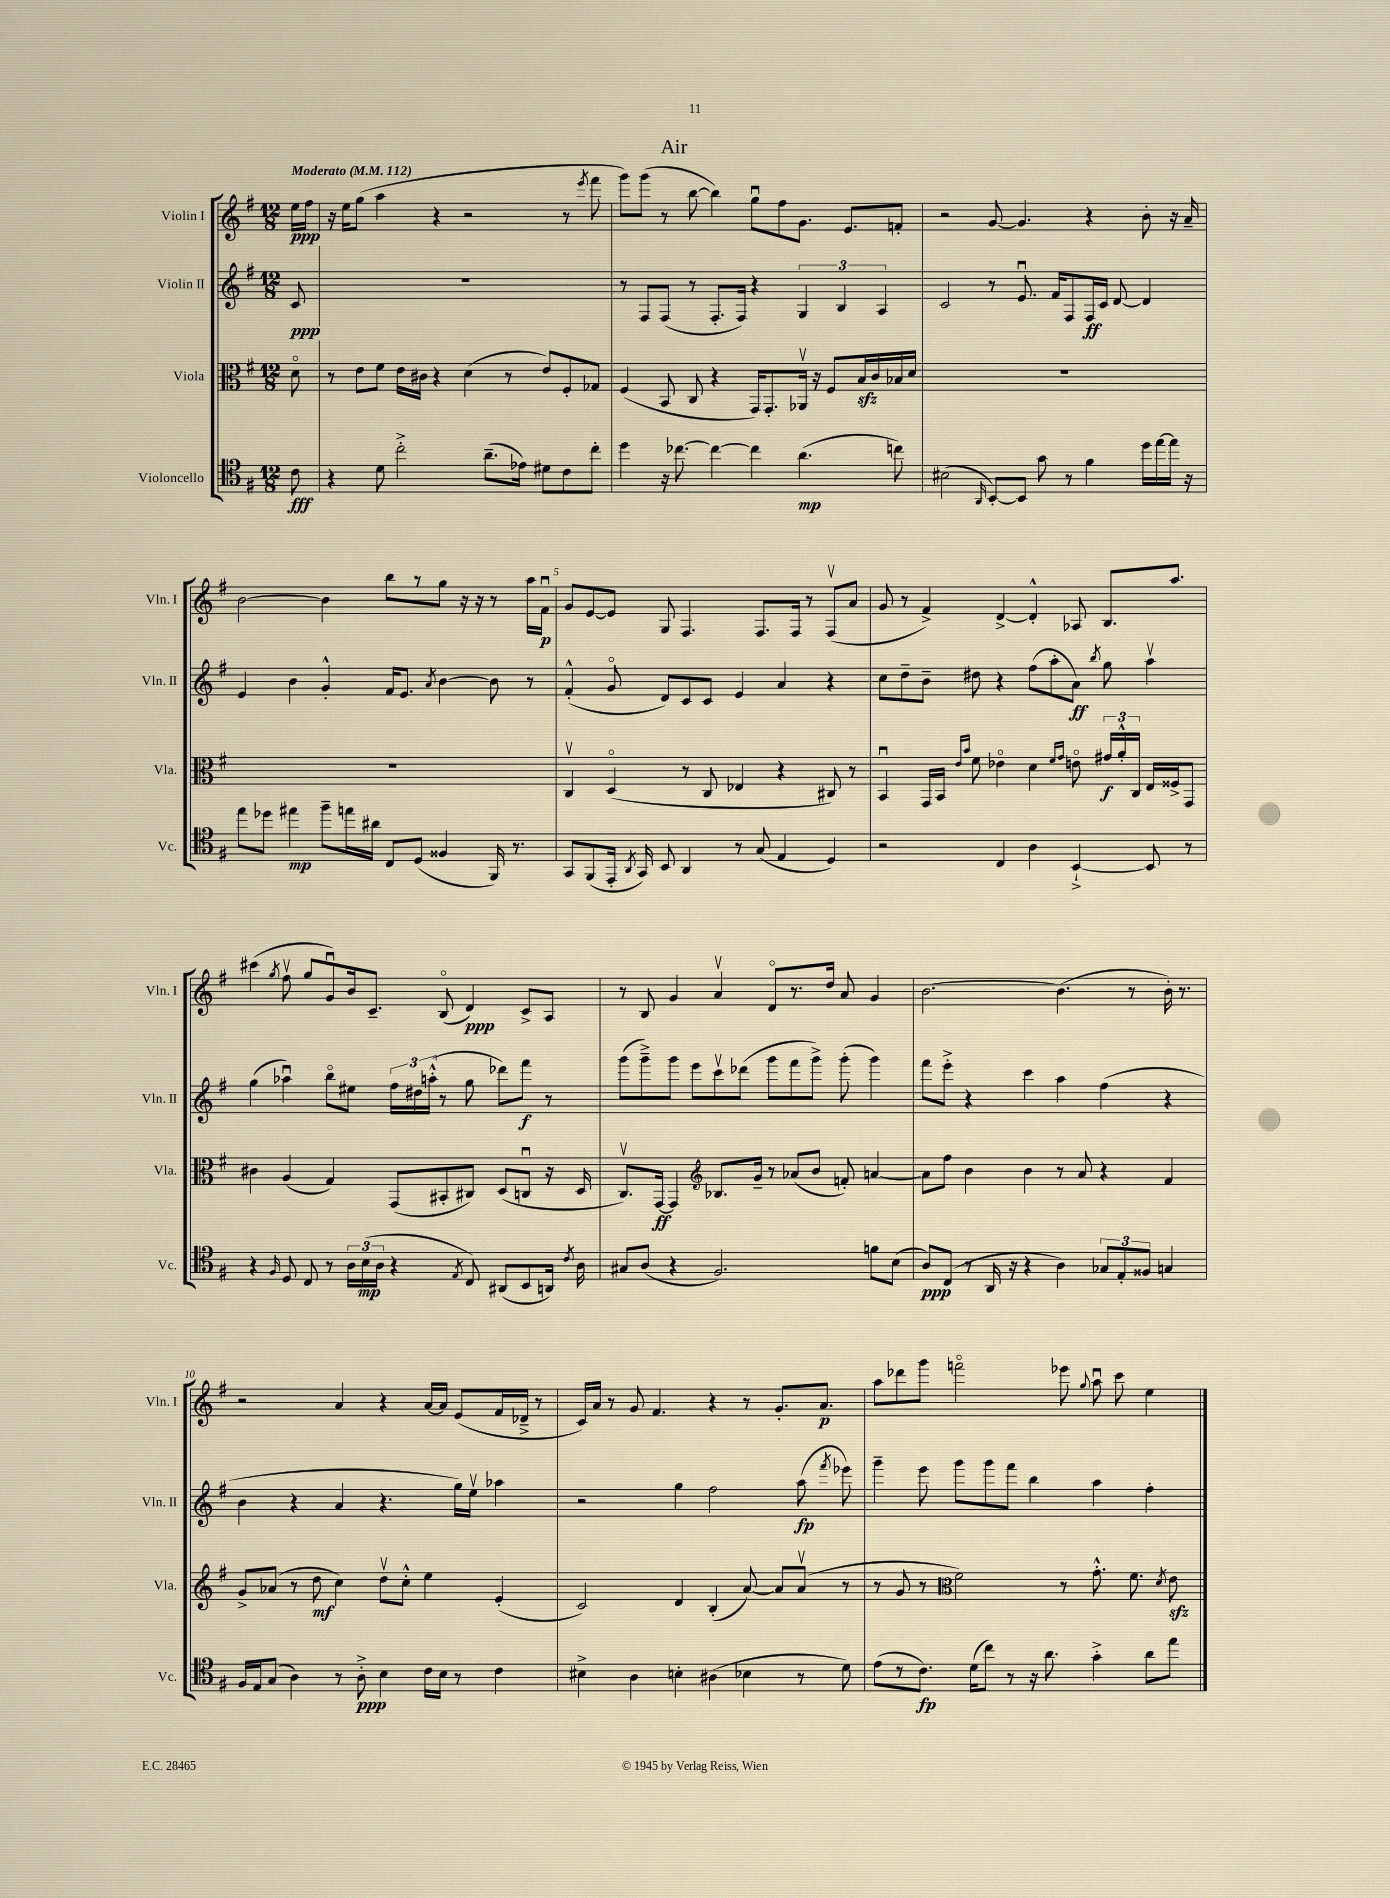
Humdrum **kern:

**kern	**kern	**kern	**kern
*staff4	*staff3	*staff2	*staff1
*clefC4	*clefC3	*clefG2	*clefG2
*k[f#]	*k[f#]	*k[f#]	*k[f#]
*M12/8	*M12/8	*M12/8	*M12/8
*MM112	*MM112	*MM112	*MM112
8c\	8do\	8c/	16ee\LL
.	.	.	16ff#\JJ
=	=	=	=
4r	8r	1.r	16r
.	.	.	16ee\LK
.	8e\L	.	(8gg\J
8d\	8f#\J	.	4aa\
2cc'^\	16e\LL	.	.
.	16c#\JJ	.	.
.	4r	.	4r
.	(4d\	.	2r
(8.a~\L	.	.	.
.	8r	.	.
16e-\Jk)	.	.	.
8d#\L	8e/L)	.	.
8c\	8F#'/	.	8r
.	.	.	8qeee/
8cc'\J	8G-/J	.	8fff#\
=	=	=	=
4dd\	(4F#/	8r	8ggg\L)
.	.	8F#/L	(8ggg\J
16r	8BB/	(8F#/J	8r
[8.cc-\	.	.	.
.	8C/	8r	[8bb\
4cc-\_	4r	8.F#'/L	4bb\])
.	.	16F#/Jk)	.
4cc-\]	16GG/LK)	4r	8ggu\L
.	8.GG'/	.	.
.	.	.	8ff#\
(4.a\	16AA-v/Jk	6G/	8.g\J
.	16r	.	.
.	8F#/L	.	.
.	.	6B/	.
.	.	.	8.e/L
.	16B/L	.	.
.	16c/	.	.
.	.	6A/	.
8cc\)	16B-/	.	8f'/J
.	16d/JJ	.	.
=	=	=	=
(2B#\	1.r	2c/	2r
16qqAA/	.	.	.
[8BB'/L)	.	8r	[8g/
8BB/]J	.	8.eu/	4.g/]
8g\	.	.	.
.	.	16f#/LK	.
8r	.	8F#/	.
4f#\	.	16F#/L	4r
.	.	16c/JJ	.
.	.	[8d/	.
16dd\LL	.	4d/]	8b'\
[16ee\	.	.	.
16ee\]JJ	.	.	16r
16r	.	.	16a~/
=	=	=	=
8ee\L	1.r	4e/	[2b\
8dd-\J	.	.	.
4ee#\	.	4b\	.
8ff#~\L	.	4g'^^/	4b\]
16ee\L	.	.	.
16a#\JJ	.	.	.
8C/L	.	16f#/LK	8bb\L
.	.	8.e/J	.
(8D/J	.	.	8r
.	.	8qa/	.
4F##/	.	[4b\	8gg\J
.	.	.	16r
.	.	.	16r
16FF#/)	.	8b\]	8r
8.r	.	.	.
.	.	8r	16aa\LL
.	.	.	16f#u\JJ
=	=	=	=
8GG/L	4Cv/	(4f#'^^/	8g/L
(8FF#/	.	.	[8e/
16EE'/Jk	(4Do/	8go/	8e/]J
8qAA/	.	.	.
16GG/)	.	.	.
8BB/	.	8d/L)	8G/
4AA/	8r	8c/	4.F#/
.	8C/	8c/J	.
8r	4E-/	4e/	.
(8G/	.	.	8.F#/L
4E/	4r	4a/	.
.	.	.	16F#/Jk
.	.	.	8r
4D/)	8C#/)	4r	(8F#v/L
.	8r	.	8a/J
=	=	=	=
2r	4BBu/	8cc\L	8g/
.	.	8dd~\	8r
.	16GG/LL	8b~\J	4f#^/)
.	16BB/JJ	.	.
.	16qqe/LL	.	.
.	16qqb/JJ	.	.
.	8f#\	8dd#\	.
4C/	4e-o\	4r	[4d^/
4A\	4d\	(8ff#\L	4d'^^/]
.	.	8aa'\	.
.	16qqf#/LL	.	.
.	16qqg/JJ	.	.
[4BB`^/	8eo\	8a\J)	8A-/
.	.	8qbb/	.
.	24g#/LL	8gg\	8.B/L
.	24a'^^/	.	.
.	24C/JJ	.	.
8BB/]	16E/LL	4aav\	.
.	16F##^/J	.	8.aa/J
8r	8GG/J	.	.
=	=	=	=
4r	4c#\	(4gg\	(4ccc#\
16qqF#/	.	.	8qgg/
8D/	(4A/	4aa-u\)	8ff#v\
8C/	.	.	8gg/L
8r	4G/)	8bbo\L	8gu/)
24A\LL	.	8ee#\J	16b/k
(24B\	.	.	.
.	.	.	8.c~/J
24A\JJ	.	.	.
4r	(8GG/L	24ff#\LL	.
.	.	24dd#\	.
.	.	(24aa'^^\JJ	.
.	8BB#'/	8r	(8Bo/
8qE/	.	.	.
8C/)	8C#/J)	8gg\	4d/)
(8AA#/L	(8D/L	8ddd-\L)	.
8BB/	8Cu/J	8fff#\J	8c^/L
16AA/Jk)	16r	8r	8A/J
8qc/	.	.	.
16A\	16D/	.	.
=	=	=	=
8G#/L	8.Cv/L)	(8ggg\L	8r
(8A/J	.	8ggg~^\)	8B/
.	[16GG/Jk	.	.
4r	4GG/]	8ggg\J	4g/
.	.	8eee\L	.
*	*clefG2	*	*
2.F#/)	8.B-/L	8cccv\	4av/
.	.	(8ddd-\J	.
.	16g~/Jk	.	.
.	8r	8ggg\L	8do/L
.	(8a-/L	8fff#\	8.r
.	8b/J	8ggg^\J)	.
.	.	.	16dd/Jk
.	8f'/)	(8ggg'\	8a/
8f\L	[4a/	4ggg\)	4g/
(8B\J	.	.	.
=	=	=	=
8A/L)	8a\]L	8fff#\L	[2.b\
(8C/J	8ff#\J	8eee'^\J	.
8r	4b\	4r	.
16AA/	.	.	.
16r	.	.	.
4r	4b\	4ccc\	.
4A\)	8r	4aa\	(4.b\]
.	8a/	.	.
12G-/L	4r	(4ff#\	.
12E'/	.	.	.
.	.	.	8r
12F##/J	.	.	.
4G/	4f#/	4r	16b'\)
.	.	.	8.r
=	=	=	=
16F#/LL	8g^/L	4b\	2r
16E/J	.	.	.
(8G/J	(8a-/J	.	.
4A\)	8r	4r	.
.	8dd\	.	.
8r	4cc\)	4a/	4a/
8A'^\	.	.	.
4B\	8ddv\L	4.r	4r
.	8cc'^^\J	.	.
16c\LL	4ee\	.	[16a/LL
16B\JJ	.	.	16a/]JJ
8r	.	16gg\LL)	(8e/L
.	.	16eev\JJ	.
4c\	(4e'/	4aa-\	16f#/L
.	.	.	16d-~^/JJ
.	.	.	8r
=	=	=	=
4B#^\	2c/)	2r	16c/LL)
.	.	.	16a/JJ
.	.	.	8r
4A\	.	.	8g/
.	.	.	4.f#/
4B'\	4d/	4gg\	.
(4A#\	(4B'/	2ff#\	4r
4B-\	[8a/)	.	8r
.	8a/]L	.	8.g'/L
8r	(8av/J	(8aa\	.
.	.	.	8.a/J
.	.	8qfff#/	.
8d\)	8r	8eee-\)	.
=	=	=	=
(8e\L	8r	4ggg~\	8aa\L
8r	8g/	.	8ddd-\
8.c\J)	8r	8eee\	8ggg\J
*	*clefC3	*	*
.	2f#\)	8ggg\L	2fffo\
(16d\LK	.	.	.
8cc\J)	.	8ggg\	.
8r	.	8fff#\J	.
16r	.	4bb\	.
8.a\	.	.	.
.	8r	.	8eee-\
.	.	.	8qqgg/
4g'^\	8.g'^^\	4aa\	8aau\
.	.	.	8ccc\
.	8.f#\	.	.
8a\L	.	4ff#'\	4ee\
.	8qd/	.	.
8ee\J	8e\	.	.
==	==	==	==
*-	*-	*-	*-
